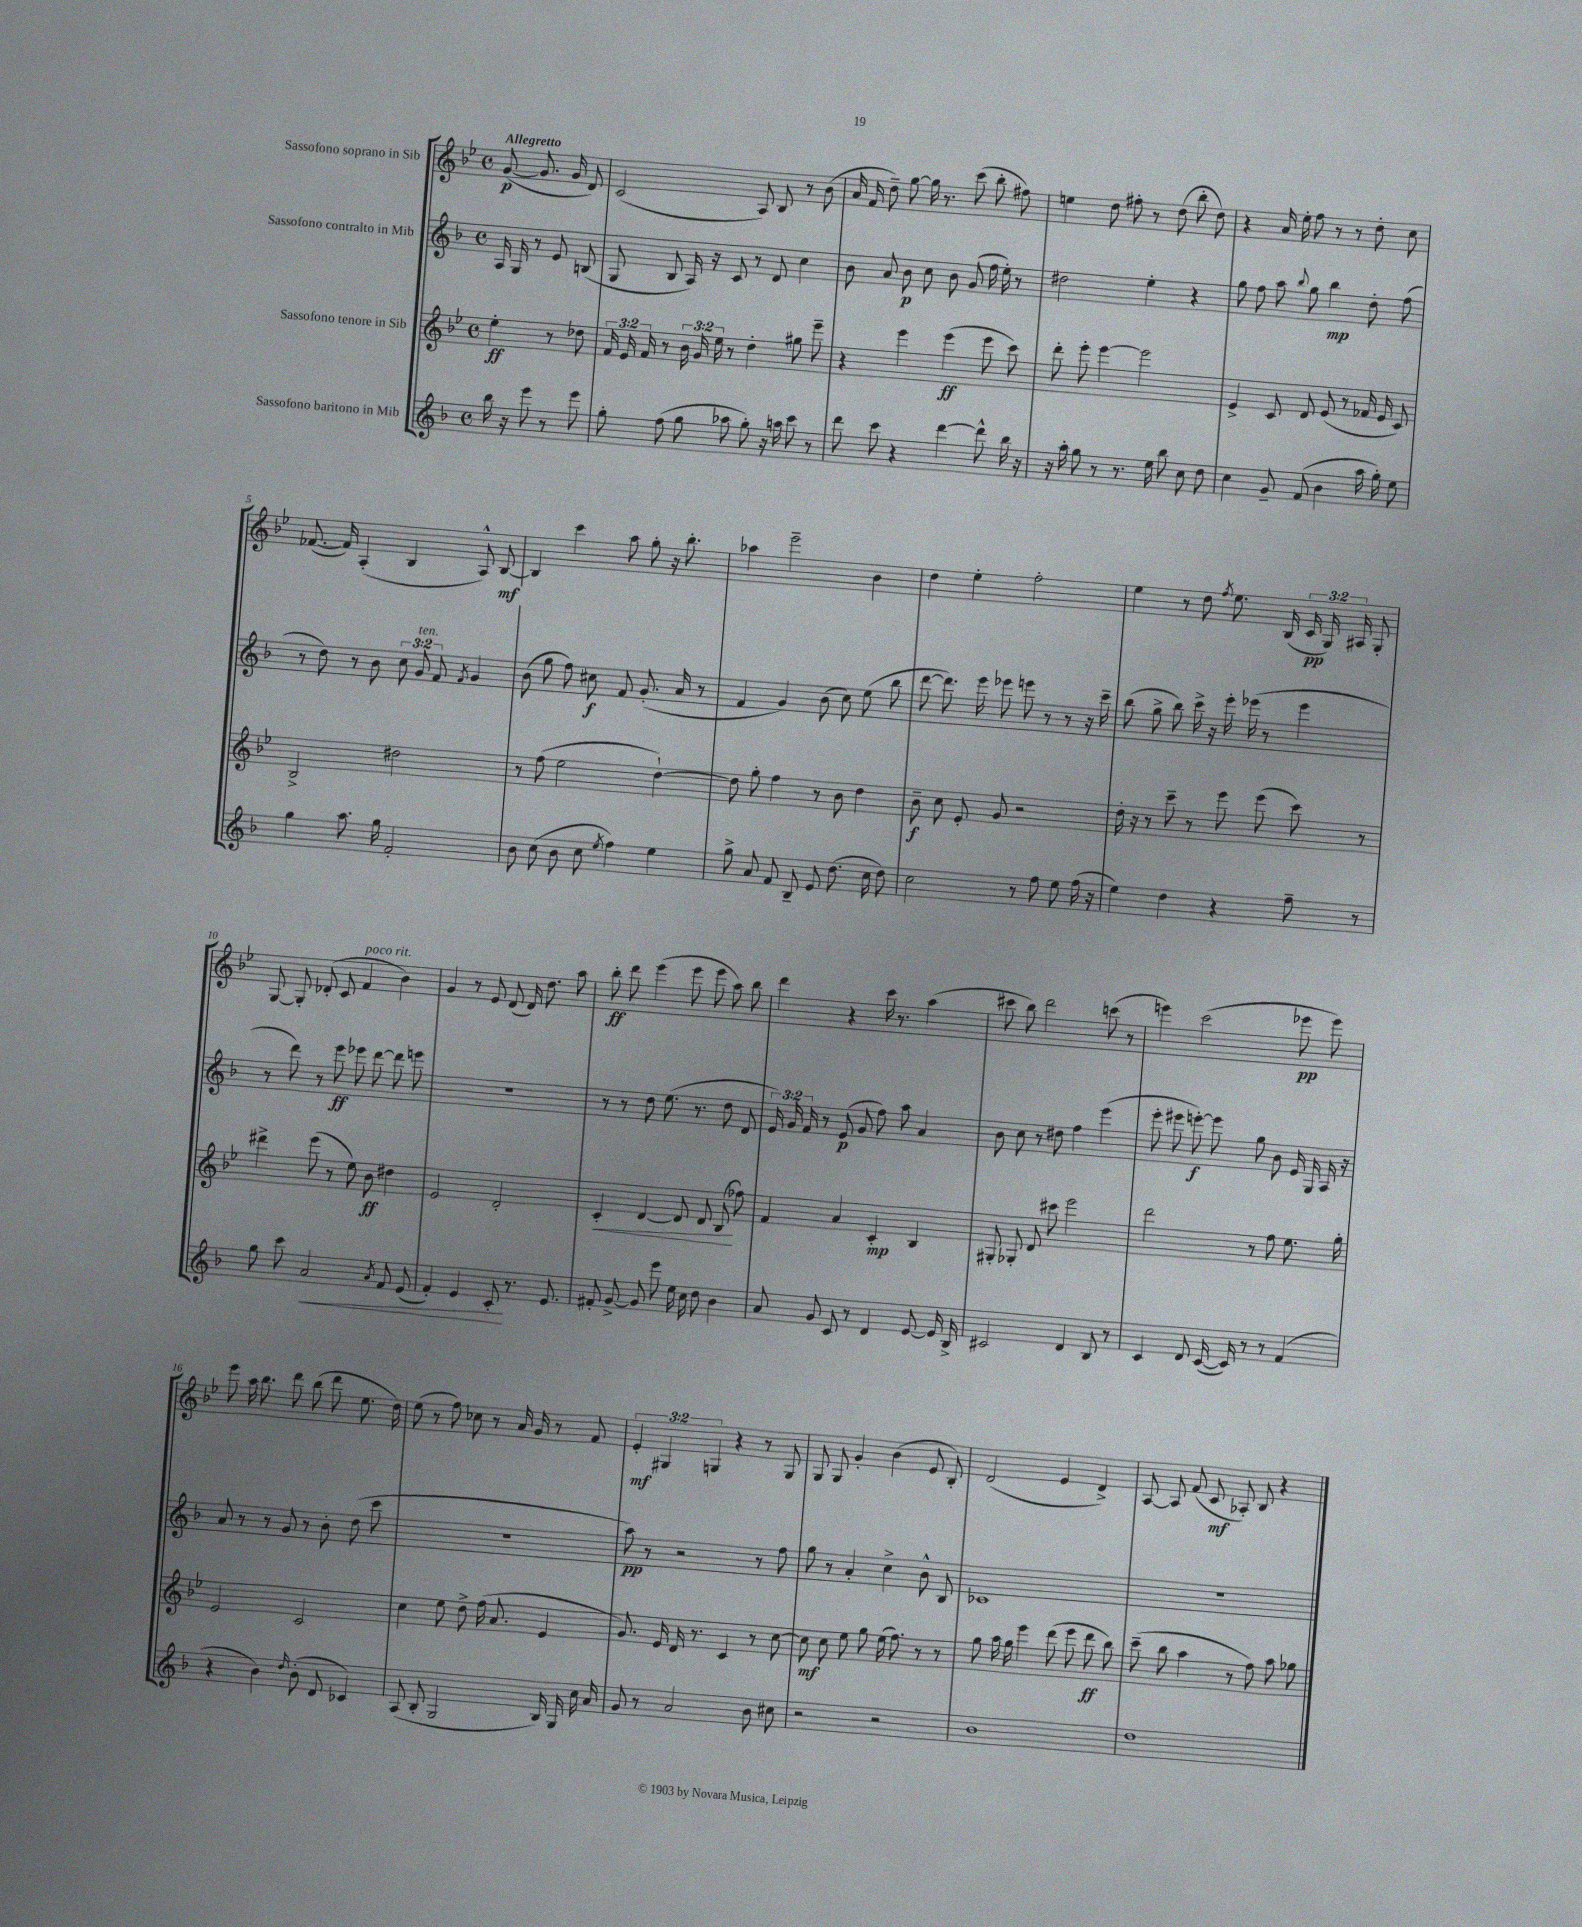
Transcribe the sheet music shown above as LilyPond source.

<<
\new StaffGroup <<
\new Staff = "s0" \with { instrumentName = "Sassofono soprano in Sib" } {
    \clef treble \key bes \major \defaultTimeSignature \time 4/4 \override Staff.TupletNumber.text = #tuplet-number::calc-fraction-text \partial 2 \tempo "Allegretto"
    \autoBeamOff g'8~\p( g'8. g'16 d'8) |
    c'2( a8) bes8 r8 bes'8( |
    a'16 f'16 d''8--) g''8~ g''16 r8. c'''8( bes''8-. fis''8) |
    e''4 d''8 fis''8-. r8 d''8( bes''8-. d''8) |
    r4 a'16 ees''16-. f''8 r8 r8 d''8-. c''8 |
    fes'8.~( fes'16) a4-.( bes4 a8-^) bes8~\mf |
    bes4 c'''4 a''8 g''8-. r16 bes''8.-. |
    aes''4 ees'''2-- bes'4 |
    d''4 ees''4-. f''2-. |
    ees''4 r8 d''8 \acciaccatura { f''8 } ees''8. bes16( \tuplet 3/2 { c'16\pp g16) ais16 } g8-. |
    g8~ g8-. des'8-.( c'8 f'4^\markup { \italic "poco rit." } bes'4) |
    g'4 r8 ees'8 d'8( d'16) d''8. a''8 |
    bes''8-.\ff d'''8 ees'''4( ees'''8 ees'''8 a''8) bes''8 |
    d'''4 r4 c'''16 r8. a''4( |
    cis'''8 bes''8) d'''2 c'''8( r8 |
    e'''4) c'''2( ees'''8\pp ees'''8) |
    ees'''8 a''16 bes''8. d'''8 bes''8( d'''8 ees''8. d''16) |
    ees''8( r8 f''8) ces''8 r8 a'16 g'16 r8 f'8 |
    \tuplet 3/2 { ees'4-.\mf gis4 g4 } r4 r8 g8 |
    g8 g8 g'4-. bes'4( ees'8 bes8-.) |
    d'2( ees'4 d'4->) |
    a8~ a8 f'8( c'8\mf aes8-.) bes8 r4 \bar "|." |
}
\new Staff = "s1" \with { instrumentName = "Sassofono contralto in Mib" } {
    \clef treble \key f \major \defaultTimeSignature \time 4/4 \override Staff.TupletNumber.text = #tuplet-number::calc-fraction-text \partial 2
    \autoBeamOff a16 g16 r8 e'8 b8( |
    g8 bes8 a16) r16 c'8 r8 d'8 c''4 |
    bes'8 a'8 bes'8\p c''8 bes'8 g'8( f''16 e''16-.) r8 |
    dis''2 e''4-. r4 |
    g''8 f''8 a''8 \appoggiatura { bes''8 } g''8 bes''4\mp d''8-. f''8( |
    r8 d''8) r8 bes'8 \tuplet 3/2 { c''8 g'8^\markup { \italic "ten." } f'8 } \acciaccatura { f'8 } g'4 |
    bes'8( g''8 f''8) cis''8\f f'8 g'8.-.( a'16 r8 |
    f'4 g'4) bes'8( c''8) e''8( bes''8 |
    d'''8~ d'''8.) e'''16 ees'''8 e'''8 r8 r8 r16 c'''16-- |
    bes''8( g''8-> bes''8) c'''16-> r16 e'''16-. ees'''16( r8 ees'''4 |
    r8 d'''8) r8 e'''8\ff ees'''8 d'''8~ d'''8 e'''8 |
    R1 |
    r8 r8 d''8 e''8.( r8. d''8 d'8 |
    \tuplet 3/2 { e'16) g'16 f'16 } r8 e'8\p( g'8 f''8) a''8 a'4 |
    bes'8 c''8 r8 dis''8 f''4 e'''4( |
    e'''8-. eis'''8 e'''8~-.\f) e'''8 g''8 bes'8 e'16 g16 a16 r16 |
    a'8 r8 r8 g'8 r8 bes'8-. d''8( c'''8 |
    R1 |
    a''8\pp) r8 r2 r8 f''8 |
    g''8 r8 a'4-. c''4-> bes'8-^ bes8 |
    ces'1 |
    R1 \bar "|." |
}
\new Staff = "s2" \with { instrumentName = "Sassofono tenore in Sib" } {
    \clef treble \key bes \major \defaultTimeSignature \time 4/4 \override Staff.TupletNumber.text = #tuplet-number::calc-fraction-text \partial 2
    \autoBeamOff ees''4-.\ff r8 des''8 |
    \tuplet 3/2 { f'16 ees'16 f'16 } r8 \tuplet 3/2 { bes'16 g'16 ees''16 } r8 d''4-. gis''8 ees'''8-- |
    r4 ees'''4 ees'''4\ff( ees'''8 c'''8) |
    d'''8-. ees'''8-. ees'''4~ ees'''2 |
    ees'4-> c'8 d'8 ees'8( r8 fes'16 ees'16 c'8) |
    bes2-> dis''2 |
    r8 f''8( ees''2 d''4~-!) |
    d''8 g''8-. f''4 r8 bes'8 d''4 |
    bes'8--\f c''8 ees'8-. g'8 r2 |
    d''16-. r16 r8 c'''8-- r8 ees'''8 ees'''8( c'''8) r8 |
    dis'''4-> ees'''8( r8 ees''8) bes'8\ff dis''4 |
    ees'2 d'2-. |
    c'4-.\< d'4~ d'8 d'8 bes8\!( fes''8) |
    f'4 a'4 c'4-.\mp bes4 |
    gis8-. ges8-. d'8 cis'''8 ees'''2 |
    d'''2 r8 f''8 ees''8. g''16-. |
    ees'2 c'2 |
    c''4 ees''8 d''8-> f''16( a'8. ees'4 |
    g'8.) ees'16 d'16 r8. c'4 r8 c''8~ |
    c''8\mf c''8 ees''8 g''8 ees''16( f''8.) r8 r8 |
    g''8 a''16 g''16 ees'''4 d'''8( ees'''8 d'''8\ff bes''8) |
    c'''8--( bes''8 a''4 r8 f''8) a''8 ges''8 \bar "|." |
}
\new Staff = "s3" \with { instrumentName = "Sassofono baritono in Mib" } {
    \clef treble \key f \major \defaultTimeSignature \time 4/4 \partial 2
    \autoBeamOff bes''16 r16 e'''8 r8 e'''8 |
    g''8-. f''8( g''8 aes''8 g''8-.) r16 a''16 c'''8 r8 |
    d'''8 c'''8 r4 d'''4~ d'''8-^ bes''16 r16 |
    r16 a''16-. g''8 r8 r8. e''16 bes''8 c''8 d''8 |
    c''4 g'8-- f'8( bes'4 a''16 g''16-.) e''8 |
    g''4 a''8. g''16 f'2-. |
    bes'8 c''8( bes'8 c''8 \acciaccatura { e''8 } f''4) e''4 |
    g''8-> a'8 f'8 bes8-- e'8 d''8.( c''16 d''8) |
    c''2 r8 f''8 e''8 f''16( r16 |
    e''4) d''4 r4 f''8-- r8 |
    g''8 c'''8 a'2\< \acciaccatura { a'8 } f'8 e'8( |
    f'4-.) e'4 c'8-.\! r8. e'8. |
    fis'8-. g'8~-> g'8 e'''8 e''16 c''16 d''8 bes'4 |
    a'8 g'8 c'8 r8 d'4 e'8~ e'16 bes16-> |
    cis'2 d'4 bes8 r8 |
    c'4 d'8 c'16~( c'16) r8 r8 f'4( |
    r4 bes'4) \grace { d''16 } bes'8-.( d'8 ces'4) |
    a8( bes8-. g2 bes16) g16 c''16 a'16 |
    g'8 r8 a'2 bes'8 cis''8 |
    r2 r2 |
    bes'1 |
    d''1 \bar "|." |
}
>>
>>
